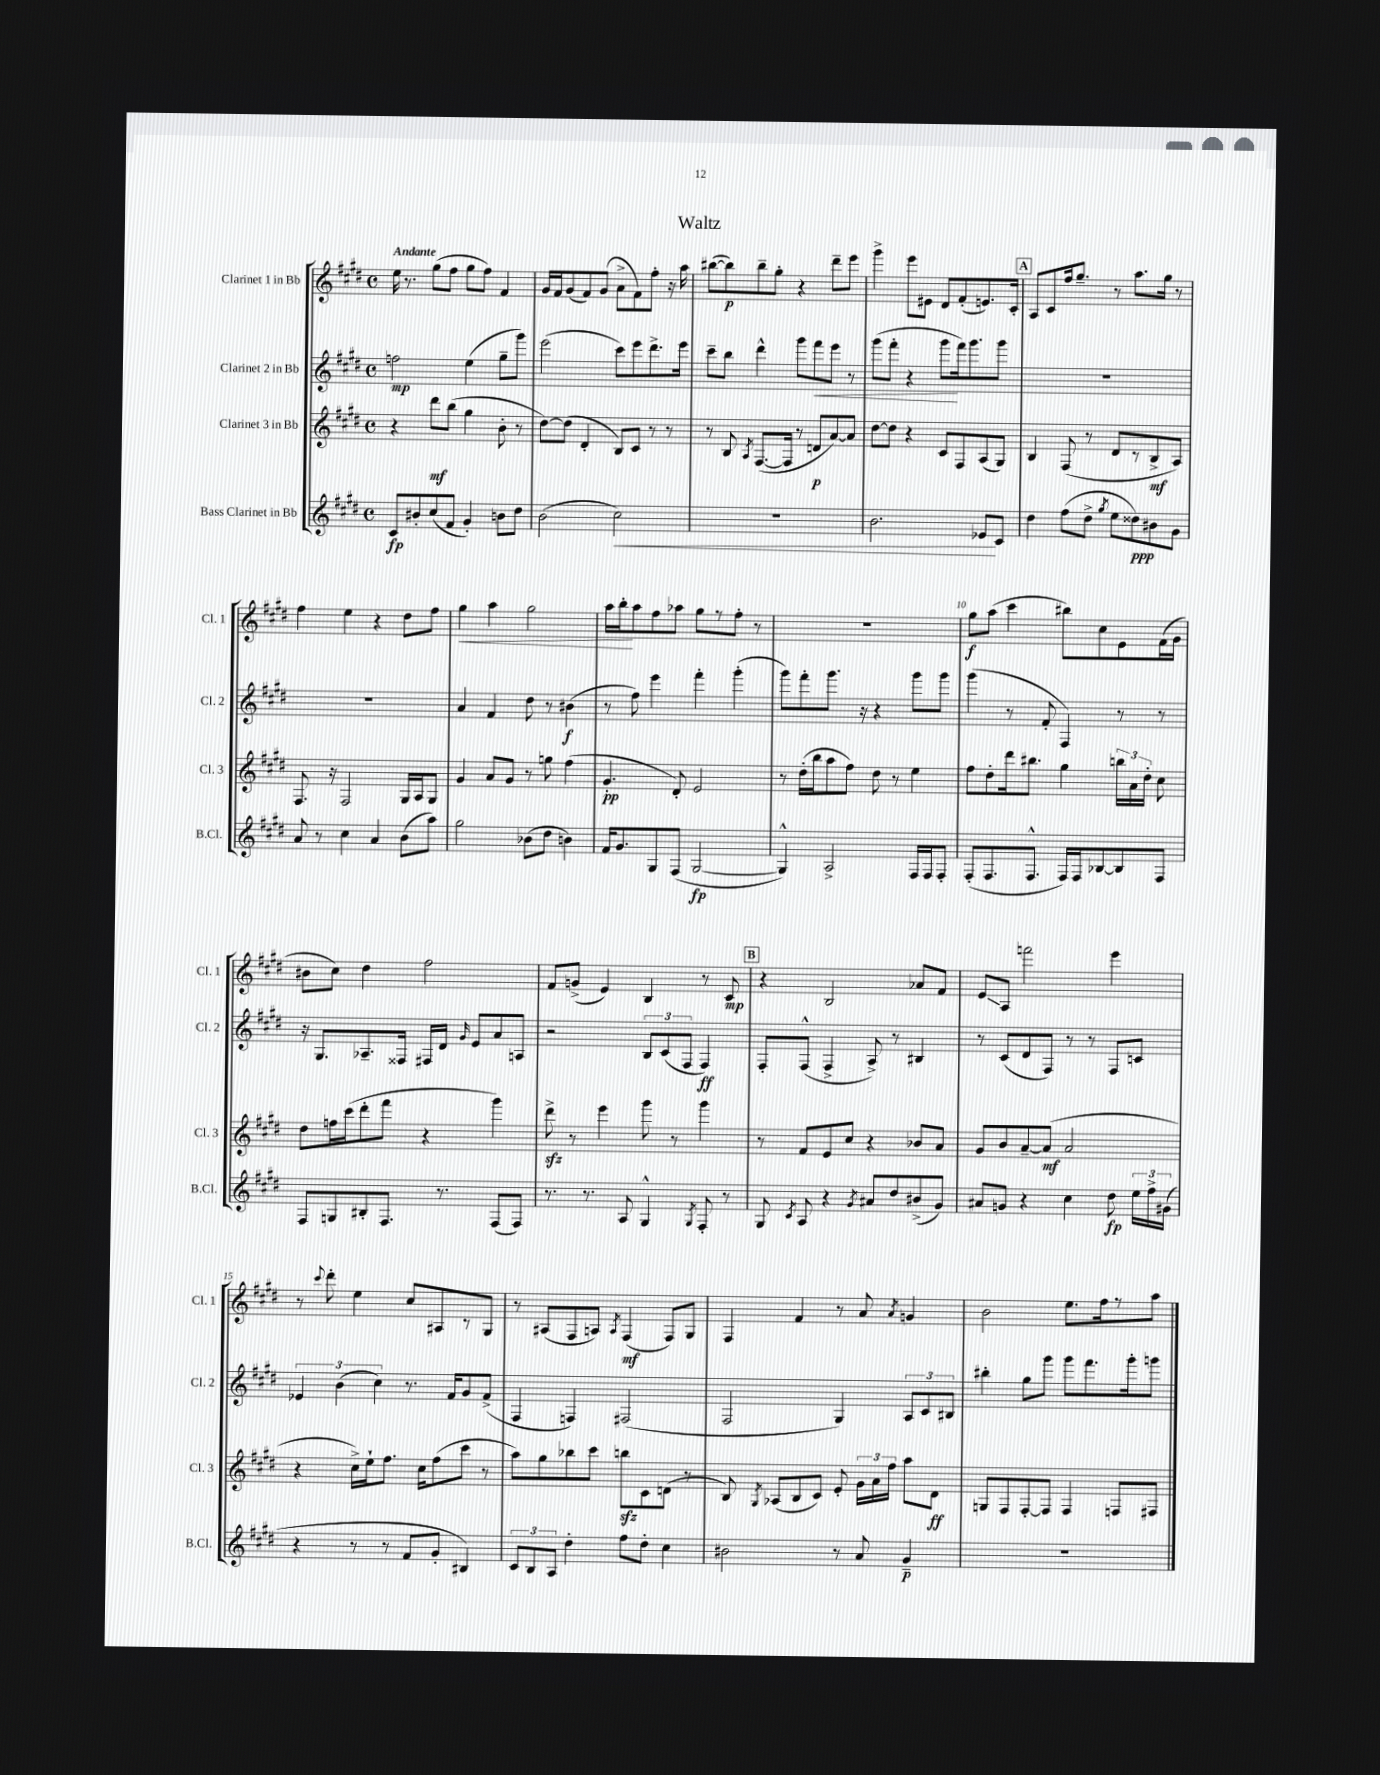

**kern	**kern	**kern	**kern
*staff4	*staff3	*staff2	*staff1
*clefG2	*clefG2	*clefG2	*clefG2
*k[f#c#g#d#]	*k[f#c#g#d#]	*k[f#c#g#d#]	*k[f#c#g#d#]
*M4/4	*M4/4	*M4/4	*M4/4
*met(c)	*met(c)	*met(c)	*met(c)
8c#	4r	2ff	16ee
.	.	.	8.r
8b#'	.	.	.
(8cc#	8ddd#	.	(8gg#
8f#	(8bb	.	8ff#
4g#')	4gg#	(4ee	8gg#
.	.	.	8ff#)
8b	8b'	8gg#~	4f#
8dd#	8r	8ggg#)	.
=	=	=	=
(2b	[8dd#)	(2eee	16g#
.	.	.	16f#
.	(8dd#]	.	(8g#
.	4d#'	.	8f#)
.	.	.	(8g#
2cc#)	8B)	8ccc#)	8a^
.	8c#	8eee	8f#)
.	8r	8.ddd#^	8ff#'
.	8r	.	16r
.	.	16eee	16aa
=	=	=	=
1r	8r	8ccc#~	([8bb#
.	8B	8bb	8bb#])
.	8qA	.	.
.	([8.F#	4ddd#^^	8bb#~
.	.	.	8gg#'
.	16F#]	.	.
.	8r	8ggg#	4r
.	8d	8fff#	.
.	[8a)	8eee	8ddd#~
.	8a]	8r	8eee
=	=	=	=
2.b	[8dd#	(8ggg#	4ggg#^
.	8dd#]	8fff#'	.
.	4r	4r	8eee
.	.	.	8e#
.	8c#	8ggg#	8d#
.	8F#	16fff#)	(8f#'
.	.	8.ggg#	.
8e-	(8A	.	8.e)
8c#	8G#)	8ggg#	.
.	.	.	16c#'
=	=	=	=
4dd#	4B	1r	8A
.	.	.	8c#
(8ff#	(8F#	.	16ff#
.	.	.	8.gg#~
8dd#^	8r	.	.
8qgg#	.	.	.
8ee	8d#	.	8r
8dd##)	8r	.	8.aa
8b#	8B^	.	.
.	.	.	16gg#
8g#	8A)	.	8r
=	=	=	=
8a	8.F#	1r	4ff#
8r	.	.	.
.	16r	.	.
4cc#	2F#	.	4ee
4a	.	.	4r
(8b	16G#	.	8dd#
.	16A	.	.
8aa)	8G#	.	8ff#
=	=	=	=
2gg#	4g#	4a	4gg#
.	8a	4f#	4aa
.	8g#	.	.
(8b-	8r	8dd#	2gg#
8dd#	8gg	8r	.
4b)	(4ff#	(4b#	.
=	=	=	=
16f#	4.g#'	8r	16aa
8.g#	.	.	16bb'
.	.	8ff#)	8aa
8G#	.	4eee	8ff#
(8F#	8d#')	.	8aa-
[2G#	2e	4fff#'	8gg#
.	.	.	8r
.	.	(4ggg#'	8ff#'
.	.	.	8r
=	=	=	=
4G#^^])	8r	8ggg#)	1r
.	(16dd#'	8fff#'	.
.	16bb	.	.
2A^	8aa	8.ggg#	.
.	8ff#)	.	.
.	.	16r	.
.	8dd#	4r	.
.	8r	.	.
16F#	4ee	8ggg#	.
16F#	.	.	.
8F#'	.	8ggg#	.
=	=	=	=
(8F#'	8ff#	(4ggg#	8gg#
8.F#	8dd#'	.	(8aa
.	16ddd#	8r	4ccc#
8.F#^^	8.bb#	.	.
.	.	8f#'	.
16F#)	4gg#	4F#)	8bb#)
16F#	.	.	.
[8B-	.	.	8cc#
8B-]	24bb	8r	8e
.	24a	.	.
.	24dd#'	.	.
8F#	8cc#	8r	(16f#
.	.	.	16g#
=	=	=	=
8F#	8dd#	16r	8b#
.	.	8.G#	.
8G	16ff	.	8cc#)
.	(16ccc#	.	.
8B#'	8ddd#'	8.A-~	4dd#
8.F#	8fff#	.	.
.	.	16F##	.
.	4r	16F#	2ff#
8.r	.	16d#	.
.	.	16qqg#	.
.	.	8e	.
(8F#	4ggg#)	8a	.
8F#)	.	8A	.
=	=	=	=
8.r	8ddd#^	2r	8f#
.	8r	.	(8g^
8.r	.	.	.
.	4eee	.	4e)
8A	.	.	.
4G#^^	8ggg#	12B	4B
.	.	(12c#	.
.	8r	.	.
.	.	12F#	.
8qG#	.	.	.
8F#'	4ggg#	4F#)	8r
8r	.	.	8c#
=	=	=	=
8G#	8r	8F#'	4r
8qc#	.	.	.
8A	8f#	(8F#^^	.
4r	8e	4F#^	2B
.	8cc#	.	.
8qg#	.	.	.
8a#	4r	8A^)	.
8dd#	.	8r	.
(8b#^	8b-	4B#	8a-
8g#)	8a	.	8f#
=	=	=	=
8a#	8g#	8r	8e
8g	8b	(8c#	8A
4r	[8a~	8d#	2fff
.	(8a]	8F#)	.
4cc#	2a	8r	.
.	.	8r	.
8dd#	.	8F#	4eee
24ee	.	8c	.
24ff#^	.	.	.
(24g#	.	.	.
=	=	=	=
4r	4r	6e-	8r
.	.	.	8qqccc#
.	.	.	8ddd#'
.	.	(6b	.
8r	16cc#^)	.	4ee
.	16ee`	.	.
.	.	6cc#)	.
8r	8.ff#	.	.
8f#	.	8.r	8cc#
.	16cc#	.	.
8g#'	(8ff#	.	8A#
.	.	16f#	.
4B#)	8ccc#	8g#	8r
.	8r	(8f#^	8G#
=	=	=	=
12c#	8aa)	4F#	8r
12B	.	.	.
.	8gg#	.	(8A#
12A	.	.	.
4dd#'	8bb-	4F)	8F#
.	8ccc#	.	8A)
.	.	.	8qA
8ff#	8bb	(2F#	(4F#
8dd#'	8c#	.	.
4cc#	(8d	.	8F#)
.	8r	.	8G#
=	=	=	=
2b#	8B)	2F#	4F#
.	8qG#	.	.
.	(8A-	.	.
.	8B	.	4f#
.	8c#)	.	.
8r	8e'	4G#)	8r
8a	24g#	.	8a
.	24a	.	.
.	24ff#	.	.
.	.	.	8qa
4g#~	8aa	12A	4g
.	.	12c#	.
.	8d#	.	.
.	.	12B#	.
=	=	=	=
1r	8G	4bb#'	2b
.	8F#	.	.
.	[8F#'	8gg#	.
.	8F#]	8ggg#	.
.	4F#	8ggg#	8.ee
.	.	8.fff#	.
.	.	.	16ff#
.	8F	.	8r
.	.	16ggg#'	.
.	8F#	8ggg	8aa
==	==	==	==
*-	*-	*-	*-
